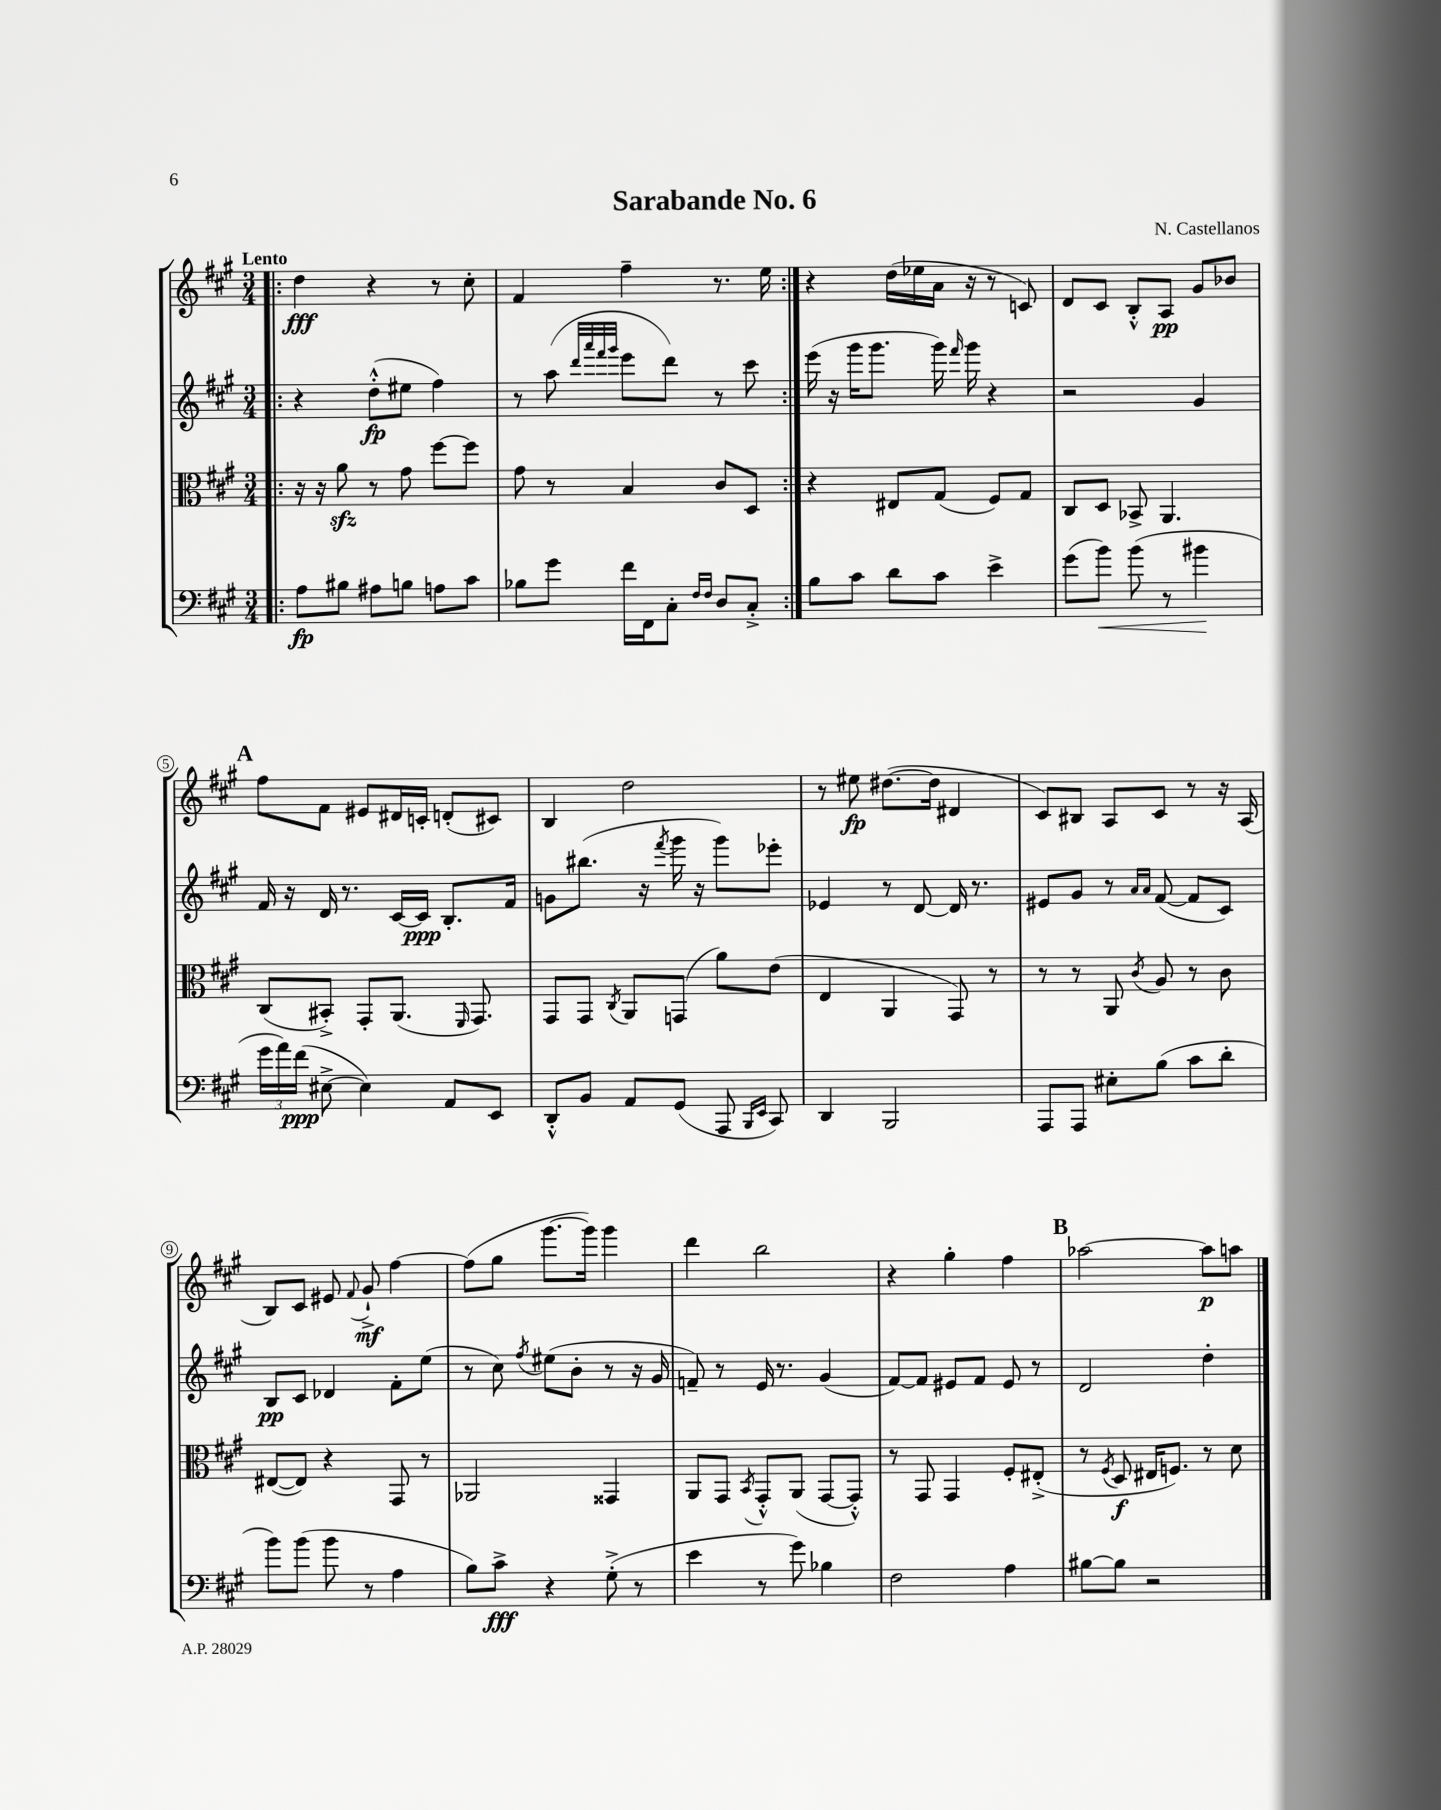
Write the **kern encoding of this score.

**kern	**kern	**kern	**kern
*staff4	*staff3	*staff2	*staff1
*clefF4	*clefC3	*clefG2	*clefG2
*k[f#c#g#]	*k[f#c#g#]	*k[f#c#g#]	*k[f#c#g#]
*M3/4	*M3/4	*M3/4	*M3/4
=!|:	=!|:	=!|:	=!|:
8A\L	16r	4r	4dd\
.	16r	.	.
8B#\J	8a\	.	.
8A#\L	8r	(8dd'^^\L	4r
8B\J	8g#\	8ee#\J	.
8A\L	[8ff#\L	4ff#\)	8r
8c#\J	8ff#\]J	.	8cc#'\
=	=	=	=
8B-\L	8g#\	8r	4f#/
8g#\J	8r	(8aa\	.
.	.	32qqddd/LLL	.
.	.	32qqaaa/	.
.	.	32qqfff#/	.
.	.	32qqggg#/JJJ	.
16f#\LL	4B/	8eee\L	4ff#~\
16FF#\J	.	.	.
8C#'\J	.	8ddd\J)	.
16qqF#/LL	.	.	.
16qqF#/JJ	.	.	.
8D/L	8c#/L	8r	8.r
8C#'^/J	8D/J	8ccc#\	.
.	.	.	16ee\
=:|!	=:|!	=:|!	=:|!
8B\L	4r	(16eee\	4r
.	.	16r	.
8c#\J	.	16ggg#\LK	.
.	.	8.ggg#\J	.
8d\L	8E#/L	.	(16dd\LL
.	.	.	16ee-\
8c#\J	(8G#/J	16ggg#\)	16a\JJ
.	.	16qqfff#/	.
.	.	16ggg#\	16r
4e^\	8F#/L)	4r	8r
.	8G#/J	.	8c/)
=	=	=	=
(8g#\L	8C#/L	2r	8d/L
8b\J)	8D/J	.	8c#/J
(8b\	8BB-^/	.	8B'^^/L
8r	4.AA/	.	8A/J
4b#\	.	4g#/	8g#/L
.	.	.	8b-/J
=	=	=	=
24g#\LL	(8C#/L	16f#/	8ff#\L
24a\)	.	.	.
.	.	16r	.
(24f#\JJ	.	.	.
[8E#^\	8BB#'^/J)	16d/	8f#\J
.	.	8.r	.
4E#\])	8GG#'/L	.	8e#/L
.	(8.AA/J	[16c#/LL	16d#/L
.	.	16c#/]JJ	16c'/JJ
8AA/L	.	8.B'/L	(8d'/L
.	16qqFF#/	.	.
.	8.GG#/)	.	.
8EE/J	.	.	8c#/J)
.	.	16f#/Jk	.
=	=	=	=
8DD'^^/L	8GG#/L	8g\L	4B/
8BB/J	8GG#/J	(8.bb#\J	.
.	8qC#/	.	.
8AA/L	8AA/L	.	2dd\
.	.	16r	.
.	.	8qfff#/	.
(8GG#/J	(8GG/J	16ggg#\	.
.	.	16r	.
8AAA/	8a\L)	8ggg#\L)	.
16qqBBB/LL	.	.	.
16qqEE/JJ	.	.	.
8CC#/)	(8e\J	8eee-'\J	.
=	=	=	=
4DD/	4E/	4e-/	8r
.	.	.	8ee#\
2BBB/	4AA/	8r	([8.dd#\L
.	.	[8d/	.
.	.	.	16dd#\]Jk
.	8GG#/)	16d/]	4d#/
.	.	8.r	.
.	8r	.	.
=	=	=	=
8AAA/L	8r	8e#/L	8c#/L)
8AAA/J	8r	8g#/J	8B#/J
8E#'\L	8AA/	8r	8A/L
.	.	16qqa/LL	.
.	8qc#/	16qqa/JJ	.
(8B\J	8A/	([8f#/	8c#/J
8c#\L	8r	8f#/]L	8r
8d'\J	8c#\	8c#/J)	16r
.	.	.	(16A/
=	=	=	=
8b\L)	([8E#/L	8B/L	8B/L)
(8b\J	8E#/]J)	8c#/J	8c#/J
8b\	4r	4d-/	8e#/
.	.	.	8qqf#/
8r	.	.	8g#`^/
4A\	8GG#/	8f#'\L	[4ff#\
.	8r	(8ee\J	.
=	=	=	=
8B\L)	2AA-/	8r	(8ff#\]L
8c#^\J	.	8cc#\)	8gg#\J
.	.	8qff#/	.
4r	.	(8ee#\L	[8.ggg#\L
.	.	8b'\J	.
.	.	.	16ggg#\]Jk)
(8G#'^\	4GG##/	8r	4ggg#\
8r	.	16r	.
.	.	16g#/	.
=	=	=	=
4e\	8AA/L	8f~/)	4ddd\
.	8GG#/J	8r	.
.	8qBB/	.	.
8r	8GG#'^^/L	16e/	2bb\
.	.	8.r	.
8g#\)	(8AA/J	.	.
4B-\	[8GG#/L	(4g#/	.
.	8GG#'^^/]J)	.	.
=	=	=	=
2F#\	8r	[8f#/L)	4r
.	8GG#/	8f#/]J	.
.	4GG#/	8e#/L	4gg#'\
.	.	8f#/J	.
4A\	8F#'/L	8e#/	4ff#\
.	(8E#'^/J	8r	.
=	=	=	=
[8B#\L	8r	2d/	[2aa-\
.	8qF#/	.	.
8B#\]J	8D/	.	.
2r	16E#/LK	.	.
.	8.F/J)	.	.
.	8r	4dd'\	8aa-\]L
.	8d\	.	8aa\J
==	==	==	==
*-	*-	*-	*-
